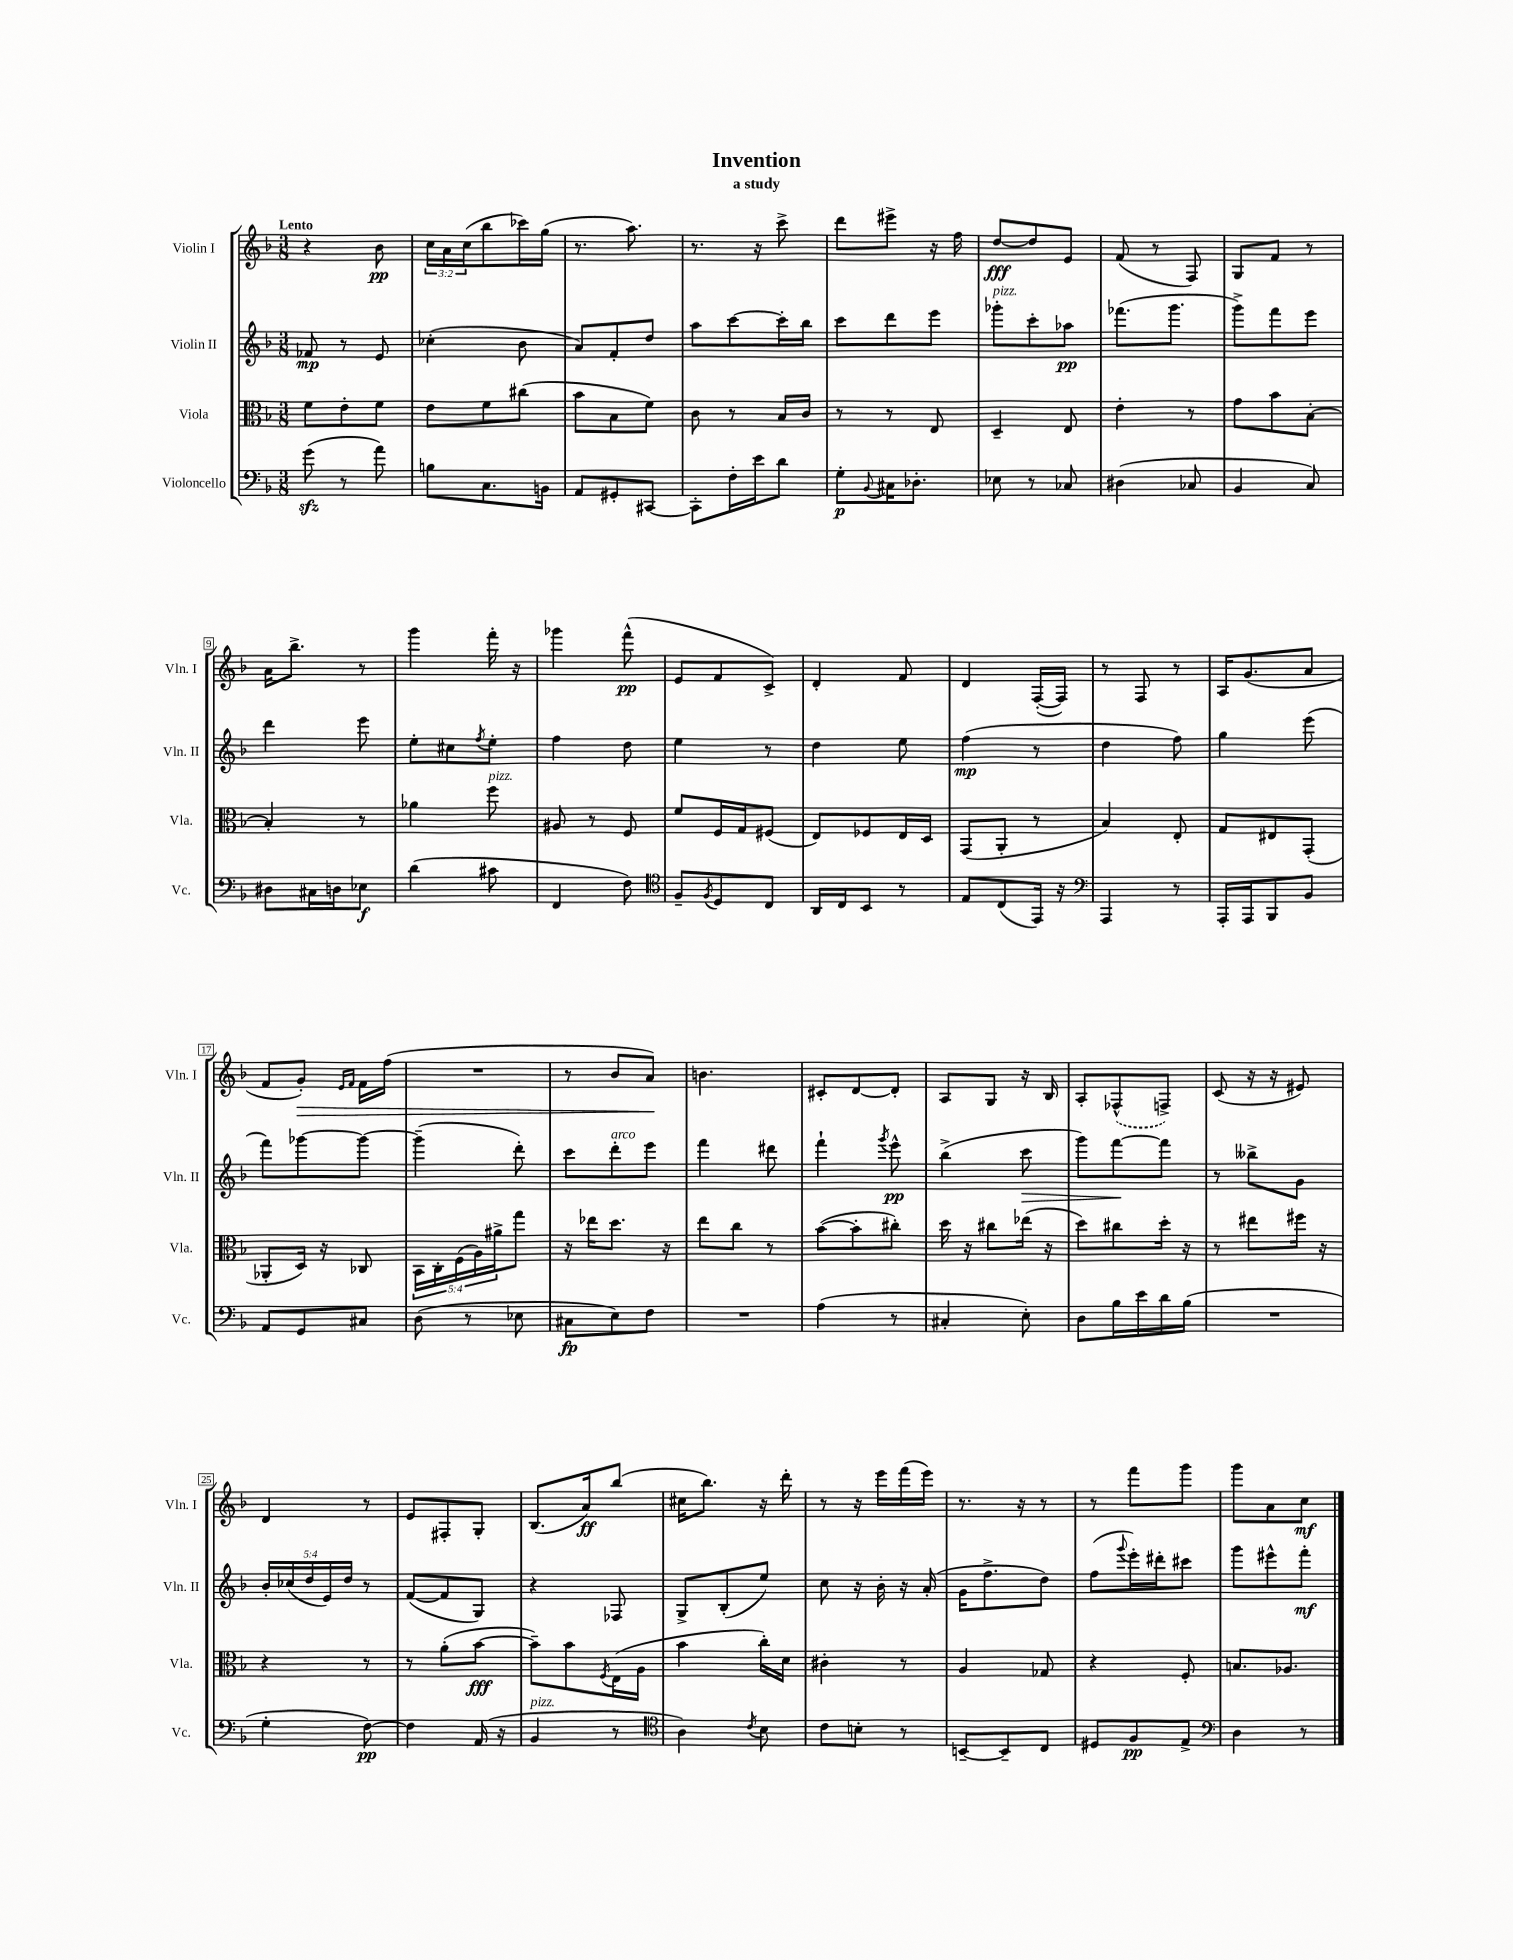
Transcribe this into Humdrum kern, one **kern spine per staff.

**kern	**kern	**kern	**kern
*staff4	*staff3	*staff2	*staff1
*clefF4	*clefC3	*clefG2	*clefG2
*k[b-]	*k[b-]	*k[b-]	*k[b-]
*M3/8	*M3/8	*M3/8	*M3/8
(8g	8f	8f-	4r
8r	8e'	8r	.
8a)	8f	8e	8b-
=	=	=	=
8B	8e	(4cc-'	24cc
.	.	.	24a
.	.	.	(24cc
8.C	8f	.	8bb-
.	(8cc#	8b-	16ccc-)
16BB	.	.	(16gg
=	=	=	=
8AA	8b-	8a)	8.r
8GG#'	8B-	8f'	.
.	.	.	8.aa)
[8CC#	8f)	8dd	.
=	=	=	=
8CC#']	8c	8aa	8.r
16F'	8r	[8ccc	.
16e	.	.	16r
8d	16B-	16ccc']	8ccc^
.	16c	16bb-	.
=	=	=	=
8G'	8r	8ccc	8ddd
8qqBB-	.	.	.
16C#	8r	8ddd	8eee#^
8.D-'	.	.	.
.	8E	8eee	16r
.	.	.	16ff
=	=	=	=
8E-	4D~	8ggg-'	[8dd
8r	.	8ccc'	8dd]
8C-	8E	8aa-	8e
=	=	=	=
(4D#	4e'	(8.fff-	(8f
.	.	.	8r
.	.	8.ggg	.
8C-	8r	.	8F)
=	=	=	=
4BB-	8g	8ggg^)	8G
.	8b-	8fff	8f
8C)	[8B-'	8eee	8r
=	=	=	=
8D#	4B-']	4ddd	16a
.	.	.	8.bb-^
16C#	.	.	.
16D	.	.	.
8E-	8r	8eee	8r
=	=	=	=
(4d	4a-	8ee'	4ggg
.	.	8cc#	.
.	.	8qff	.
8c#	8ff	8ee'	16fff'
.	.	.	16r
=	=	=	=
4FF	8A#	4ff	4ggg-
.	8r	.	.
8F)	8F	8dd	(8fff^^
=	=	=	=
*clefC4	*	*	*
8F~	8f	4ee	8e
8qF	.	.	.
8D	16F	.	8f
.	16G	.	.
8C	(8F#	8r	8c^)
=	=	=	=
16AA	8E)	4dd	4d'
16C	.	.	.
8BB-	8F-	.	.
8r	16E	8ee	8f
.	16D	.	.
=	=	=	=
8E	(8GG	(4ff	4d
(8C	8AA'	.	.
16EE)	8r	8r	([16F'
16r	.	.	16F])
=	=	=	=
*clefF4	*	*	*
4AAA	4B-)	4dd	8r
.	.	.	8F
8r	8E'	8ff)	8r
=	=	=	=
16AAA'	8G	4gg	16A
16AAA	.	.	(8.g
8BBB-	8E#	.	.
8BB-	(8GG'	(8eee	8a
=	=	=	=
8AA	8AA-'	8fff)	8f
8GG	16D)	[8ggg-	8g')
.	16r	.	.
.	.	.	16qqe
.	.	.	16qqf
8C#	8C-	8ggg-_	16f
.	.	.	(16ff
=	=	=	=
(8D	20BB-	(4ggg-~]	4.r
.	20C'	.	.
.	(20F	.	.
8r	.	.	.
.	20A)	.	.
.	20a#^	.	.
8E-	8gg	8ddd')	.
=	=	=	=
8C#	16r	8ccc	8r
.	16ee-	.	.
8E)	8.dd	8ddd'	8b-
8F	.	8eee	8a)
.	16r	.	.
=	=	=	=
4.r	8ee	4fff	4.b
.	8cc	.	.
.	8r	8ddd#	.
=	=	=	=
(4A	([8b-	4fff`	8c#'
.	8b-']	.	[8d
.	.	8qggg	.
8r	8cc#')	8eee^^	8d']
=	=	=	=
4C#'	16dd	(4bb-^	8A
.	16r	.	.
.	8cc#	.	8G
8E')	(16ee-	8ccc	16r
.	16r	.	16B-
=	=	=	=
8D	8dd)	8ggg)	8A'
16B-	8cc#	[8fff	(8F-^^
16e	.	.	.
16d	16dd'	8fff]	8F^)
(16B-	16r	.	.
=	=	=	=
4.r	8r	8r	(8c
.	8ee#	8bb--^	16r
.	.	.	16r
.	16ff#	8g	8e#)
.	16r	.	.
=	=	=	=
4G'	4r	20b-'	4d
.	.	(20cc-	.
.	.	20dd	.
.	.	20e)	.
.	.	20dd	.
[8F)	8r	8r	8r
=	=	=	=
4F]	8r	([8f	8e
.	(8a'	8f]	8F#'
(16AA	[8b-	8G)	8G'
16r	.	.	.
=	=	=	=
4BB-	8b-~])	4r	(8.B-
.	8b-	.	.
.	.	.	16a)
.	8qF	.	.
8r	(16E	8F-	(8bb-
.	16A	.	.
=	=	=	=
*clefC4	*	*	*
4A)	4b-	8G^	16cc#
.	.	.	8.bb-)
.	.	(8B-'	.
8qc	.	.	.
8B-	16cc')	8ee)	16r
.	16d	.	16ddd'
=	=	=	=
8c	4c#'	8cc	8r
8B'	.	16r	16r
.	.	16b-'	16eee
8r	8r	16r	(16fff
.	.	(16a'	16eee)
=	=	=	=
[8BB~	4A	16g	8.r
.	.	8.ff^	.
8BB~]	.	.	.
.	.	.	16r
8C	8G-	8dd)	8r
=	=	=	=
8D#	4r	(8ff	8r
.	.	8qqggg	.
8F	.	16eee')	8fff
.	.	16ddd#'	.
8E^	8F'	8ccc#	8ggg
=	=	=	=
*clefF4	*	*	*
4D	8.B	8ggg	8ggg
.	.	8eee#^^	8a
.	8.A-	.	.
8r	.	8fff'	8cc
==	==	==	==
*-	*-	*-	*-
